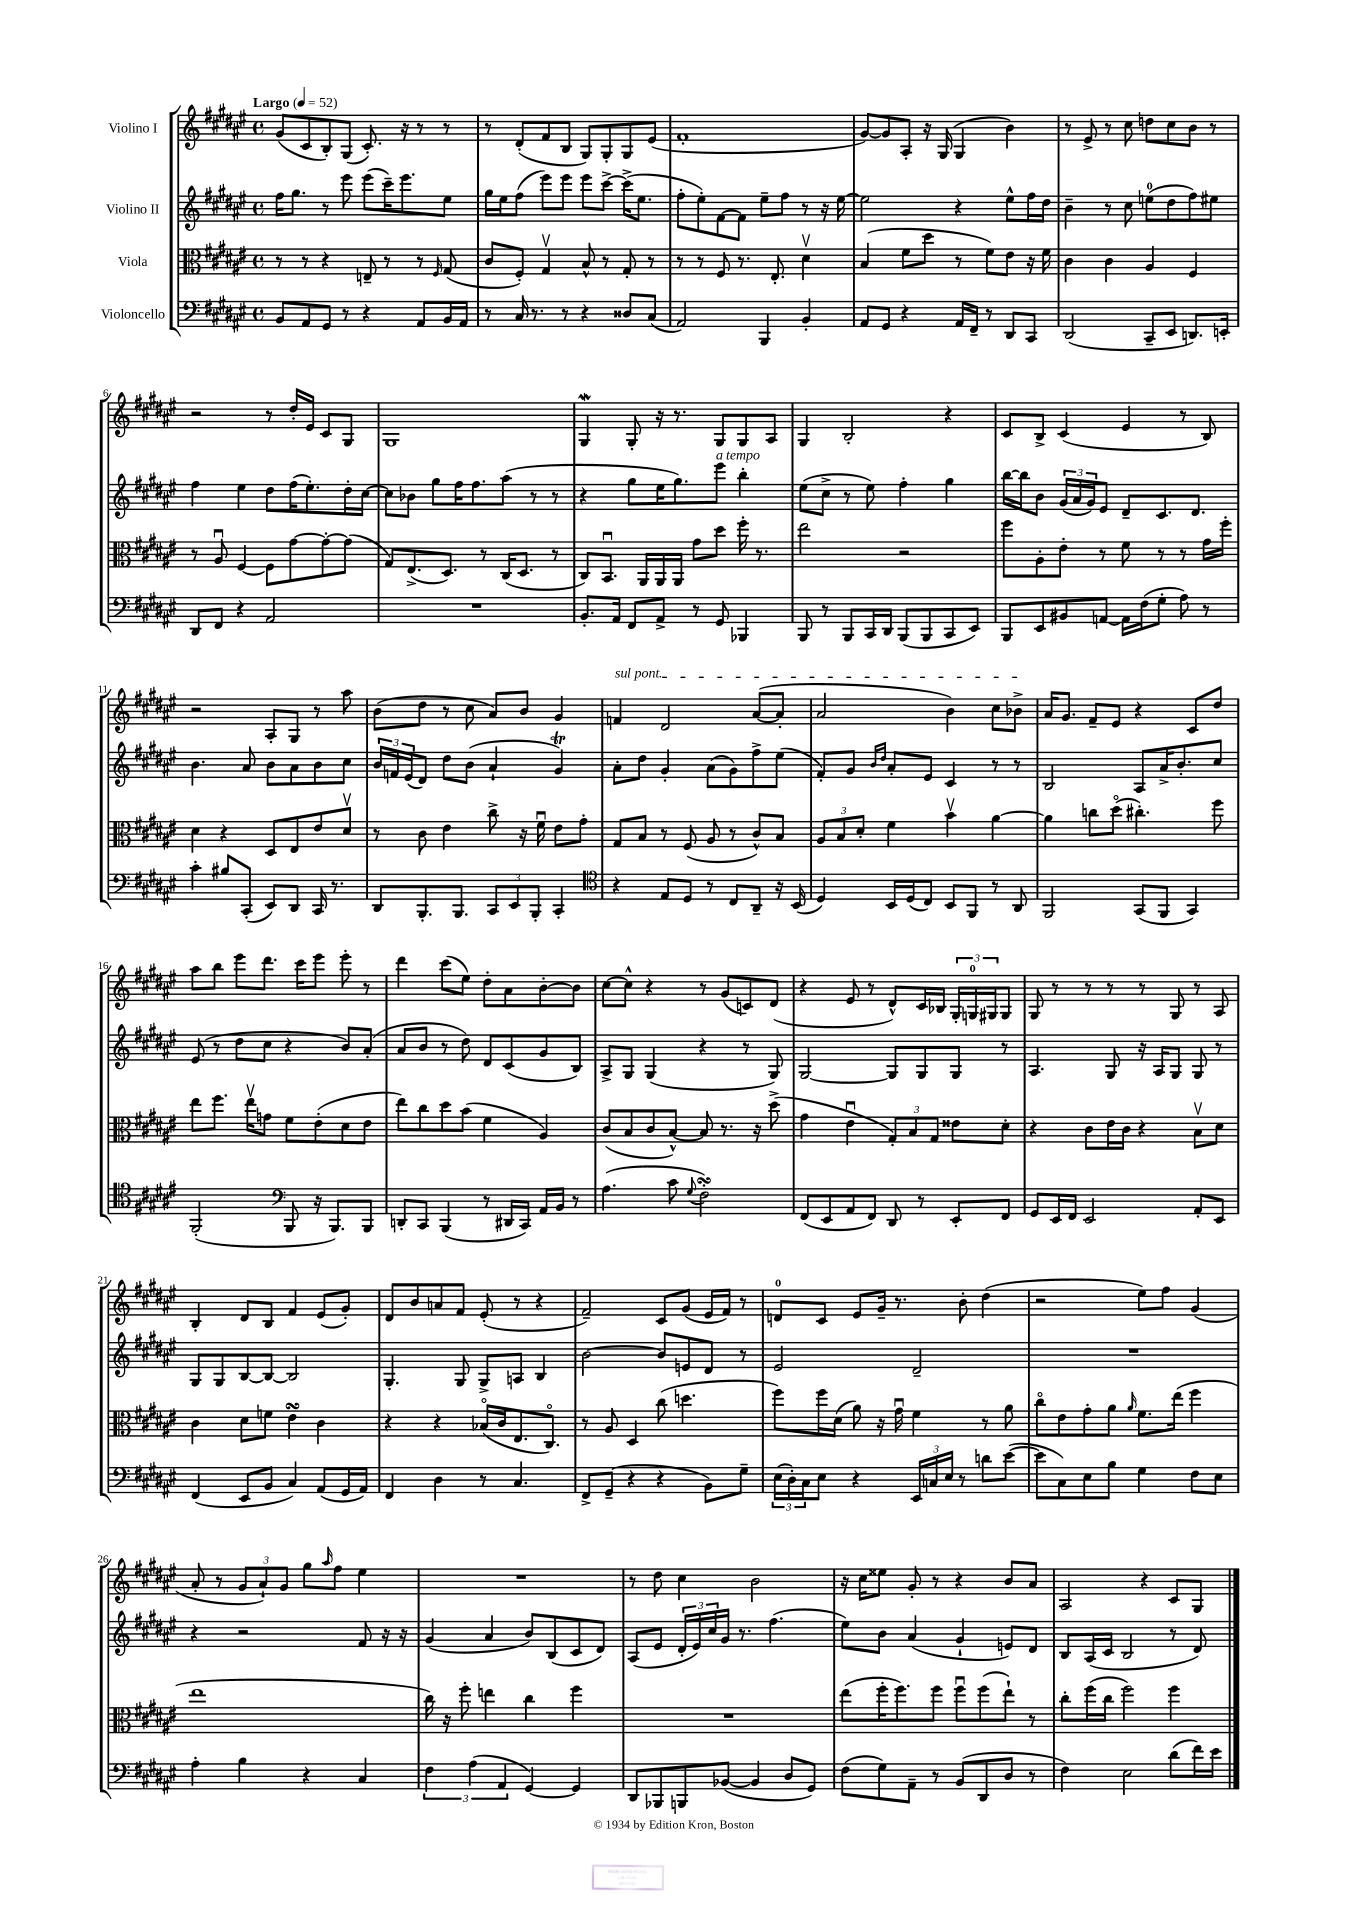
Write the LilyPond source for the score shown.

<<
\new StaffGroup <<
\new Staff = "s0" \with { instrumentName = "Violino I" } {
    \clef treble \key fis \major \defaultTimeSignature \time 4/4 \tempo "Largo" 4 = 52
    gis'8( cis'8 b8-.) gis8( cis'8.-.) r16 r8 r8 |
    r8 dis'8-.( fis'8 b8 gis8) gis8-. gis8 eis'8( |
    fis'1-. |
    gis'8~) gis'8 ais8-. r16 gis16( gis4 b'4) |
    r8 eis'8-> r8 cis''8 d''8 cis''8 b'8 r8 |
    r2 r8 dis''16-. eis'16 cis'8 gis8 |
    gis1 |
    gis4\mordent gis8-. r16 r8. gis8 gis8 ais8 |
    gis4 b2-. r4 |
    cis'8 b8-> cis'4( eis'4 r8 b8) |
    r2 ais8-. gis8 r8 ais''8 |
    b'8( dis''8 r8 cis''8 ais'8) b'8 gis'4 |
    \once \override TextSpanner.bound-details.left.text = \markup { \italic "sul pont." } f'4\startTextSpan dis'2 ais'8~( ais'8-. |
    ais'2 b'4) cis''8 bes'8->\stopTextSpan |
    ais'16 gis'8. fis'8-- eis'8 r4 cis'8 dis''8 |
    ais''8 b''8 eis'''8 dis'''8. cis'''16 eis'''8 eis'''8-. r8 |
    dis'''4 cis'''8( eis''8) dis''8-. ais'8 b'8~-. b'8 |
    cis''8~ cis''8-^ r4 r8 gis'8( c'8) dis'8( |
    r4 eis'8 r8 dis'8-^) cis'16 bes16 \tuplet 3/2 { gis16-. g16-0 gis16 } gis8 |
    gis8 r8 r8 r8 r8 gis8 r8 ais8 |
    b4-. dis'8 b8 fis'4 eis'8( gis'8-.) |
    dis'8 b'8 a'8 fis'8 eis'8-.( r8 r4 |
    fis'2--) cis'8 gis'8( eis'16 fis'16) r8 |
    d'8-0 cis'8 eis'8 gis'16-- r8. b'8-. dis''4( |
    r2 eis''8) fis''8 gis'4( |
    ais'8-. r8 \tuplet 3/2 { gis'8 ais'8-!) gis'8 } gis''8 \grace { ais''16 } fis''8 eis''4 |
    R1 |
    r8 dis''8 cis''4 b'2 |
    r16 cis''16 eisis''8 gis'8-. r8 r4 b'8 ais'8 |
    ais2 r4 cis'8 gis8 \bar "|." |
}
\new Staff = "s1" \with { instrumentName = "Violino II" } {
    \clef treble \key fis \major \defaultTimeSignature \time 4/4
    fis''16 gis''8. r8 eis'''8 eis'''8( cis'''16--) eis'''8. eis''8 |
    gis''16 eis''16 fis''8( eis'''8) eis'''8 eis'''8 cis'''8~-> cis'''16->( eis''8. |
    fis''8-. eis''8-.) fis'8~ fis'8 eis''8-- fis''8 r8 r16 eis''16~ |
    eis''2 r4 eis''8-^ fis''16 dis''16 |
    b'4-- r8 cis''8 e''8-0( dis''8 fis''8) eis''8 |
    fis''4 eis''4 dis''8 fis''16( eis''8.-.) dis''16-. cis''16~ |
    cis''8 bes'8 gis''8 fis''16 fis''8. ais''8( r8 r8 |
    r4 gis''8 eis''16 gis''8.) eis'''8^\markup { \italic "a tempo" } b''4-. |
    eis''8( cis''8-> r8 eis''8) fis''4-. gis''4 |
    b''16~ b''16 b'8 \tuplet 3/2 { gis'16( ais'16 gis'16) } eis'8 dis'8-- cis'8. dis'8. |
    b'4. ais'8 b'8 ais'8 b'8 cis''8 |
    \tuplet 3/2 { b'16 f'16 eis'16( } dis'8) dis''8 b'8( ais'4-! gis'4\trill) |
    ais'8-. dis''8 gis'4-. ais'8( gis'8) fis''8-> eis''8( |
    fis'8-.) gis'8 \grace { b'16 dis''16 } ais'8-. eis'8 cis'4 r8 r8 |
    b2 ais8 ais'16-> b'8.-. cis''8 |
    eis'8( r8 dis''8 cis''8 r4 b'8) ais'8-.( |
    ais'8 b'8 r8 dis''8) dis'8 cis'8( gis'8 b8) |
    ais8-> gis8 gis4( r4 r8 gis8) |
    gis2~ gis8 gis8 gis8 r8 |
    ais4. gis8 r16 ais16 gis8 gis8 r8 |
    gis8 gis8 b8~ b8~ b2 |
    gis4.-. gis8 gis8-> a8 b4 |
    b'2~ b'8 e'8 dis'8 r8 |
    eis'2 dis'2-- |
    R1 |
    r4 r2 fis'8 r16 r16 |
    gis'4( ais'4 b'8) b8( cis'8 dis'8) |
    ais8( eis'8 \tuplet 3/2 { dis'16-. eis'16) cis''16 } gis'16 r8. fis''4.( |
    eis''8) b'8 ais'4( gis'4-! e'8) dis'8 |
    b8 ais16( cis'16 b2 r8 dis'8) \bar "|." |
}
\new Staff = "s2" \with { instrumentName = "Viola" } {
    \clef alto \key fis \major \defaultTimeSignature \time 4/4
    r8 r8 r4 e8-- r8 r8 \grace { fis16 } gis8( |
    cis'8 fis8-.) gis4\upbow b8-^ r8 gis8-. r8 |
    r8 r8 fis8 r8. eis8.-. dis'4\upbow |
    b4( fis'8 dis''8 r8 fis'8) eis'8 r16 fis'16 |
    cis'4 cis'4 ais4 fis4 |
    r8 ais8\downbow fis4~ fis8 gis'8~ gis'8~-. gis'8( |
    gis8) eis8.->( dis8.) r8 cis16( dis8. r8 |
    cis8) b,8.\downbow ais,16 ais,16 ais,16 gis'8 dis''8 fis''16-. r8. |
    eis''2 r2 |
    fis''8 ais8-. eis'8-. r8 fis'8 r8 r8 gis'16 fis''16-. |
    dis'4 r4 dis8 eis8 eis'8 dis'8\upbow |
    r8 cis'8 eis'4 cis''8-> r16 fis'16\downbow eis'8 gis'8-. |
    gis8 b8 r8 fis8( ais8 r8 cis'8-^) b8 |
    \tuplet 3/2 { ais8 b8 dis'8-. } fis'4 b'4\upbow ais'4~ |
    ais'4 c''8 dis''8\flageolet( cis''4.-.) fis''8 |
    eis''8 fis''8. eis''16\upbow g'8 fis'8 eis'8-.( dis'8 eis'8 |
    eis''8) cis''8 dis''8 b'8( fis'4 ais4) |
    cis'8( b8 cis'8 b8~-^) b8 r8. r16 dis''8->( |
    gis'4 eis'4\downbow \tuplet 3/2 { gis8-.) b8 gis8 } eisis'8 dis'8-. |
    r4 cis'8 eis'16 cis'16 r4 b8\upbow dis'8 |
    cis'4 dis'8 f'8 eis'4\turn cis'4 |
    r4 r4 bes16\flageolet( cis'16 eis8. cis8.\flageolet) |
    r8 ais8 dis4 cis''8( d''4. |
    fis''8) fis''16 dis'16( ais'8) r16 gis'16\downbow fis'4 r8 ais'8 |
    cis''8\flageolet eis'8 gis'8-. ais'8 \grace { ais'16 } fis'8. eis''16( fis''4 |
    eis''1 |
    cis''16) r16 fis''8-. e''4 cis''4 fis''4 |
    R1 |
    eis''8( fis''16-. fis''8.) fis''8 fis''8\downbow fis''8( eis''8-!) r8 |
    cis''8-. fis''16( cis''16 fis''2) fis''4 \bar "|." |
}
\new Staff = "s3" \with { instrumentName = "Violoncello" } {
    \clef bass \key fis \major \defaultTimeSignature \time 4/4
    b,8 ais,8 gis,8 r8 r4 ais,8 b,16 ais,16 |
    r8 cis16 r8. r8 r4 disis8 cis8( |
    ais,2) b,,4 b,4-. |
    ais,8 gis,8 r4 ais,16 fis,16-- r8 dis,8 cis,8 |
    dis,2( cis,8-- eis,8 d,8.) e,16-. |
    dis,8 fis,8 r4 ais,2 |
    R1 |
    b,8.-. ais,16 fis,8 ais,8-> r8 gis,8 bes,,4 |
    b,,8 r8 b,,8 cis,16 dis,16 b,,8( b,,8 cis,8 eis,8) |
    b,,8 eis,8 bis,8 a,8~ a,16 fis16( gis8-. ais8) r8 |
    cis'4-. bis8 cis,8-.( eis,8) dis,8 cis,16 r8. |
    dis,8 b,,8.-. b,,8. \tuplet 3/2 { cis,8 eis,8 b,,8-. } cis,4-. |
    \clef tenor r4 eis8 dis8 r8 cis8 ais,8-- r16 b,16( |
    dis4) b,16 dis16( cis8) b,8 fis,8 r8 ais,8 |
    fis,2 gis,8( fis,8 gis,4) |
    fis,2-.( \clef bass b,,8 r16 b,,8.) b,,8 |
    d,8-. cis,8 b,,4( r8 dis,16 cis,16) ais,16 b,16 r8 |
    ais4.( cis'8 \appoggiatura { gis8 } fis2-.\turn) |
    fis,8( eis,8 ais,8 fis,8) dis,8 r8 eis,8-. fis,8 |
    gis,8 eis,16 fis,16 eis,2 ais,8-. eis,8 |
    fis,4( eis,8 b,8 cis4) ais,8( gis,16 ais,16) |
    fis,4 dis4 r8 cis4. |
    fis,8-> gis,8--( r4 r4 b,8) gis8-- |
    \tuplet 3/2 { eis16( dis16-.) cis16 } eis8 r4 \tuplet 3/2 { eis,16 c16 eis16 } r8 d'8 eis'8~( |
    eis'8 cis8) eis8 b8 gis4 fis8 eis8 |
    ais4-. b4 r4 cis4 |
    \tuplet 3/2 { fis4 ais4( ais,4 } gis,4~) gis,4 |
    dis,8 bes,,8 b,,8 bes,8~( bes,4 dis8 gis,8) |
    fis8( gis8) ais,8-- r8 b,8( dis,8 dis8 r8 |
    fis4) eis2 dis'8( fis'16) eis'16 \bar "|." |
}
>>
>>
